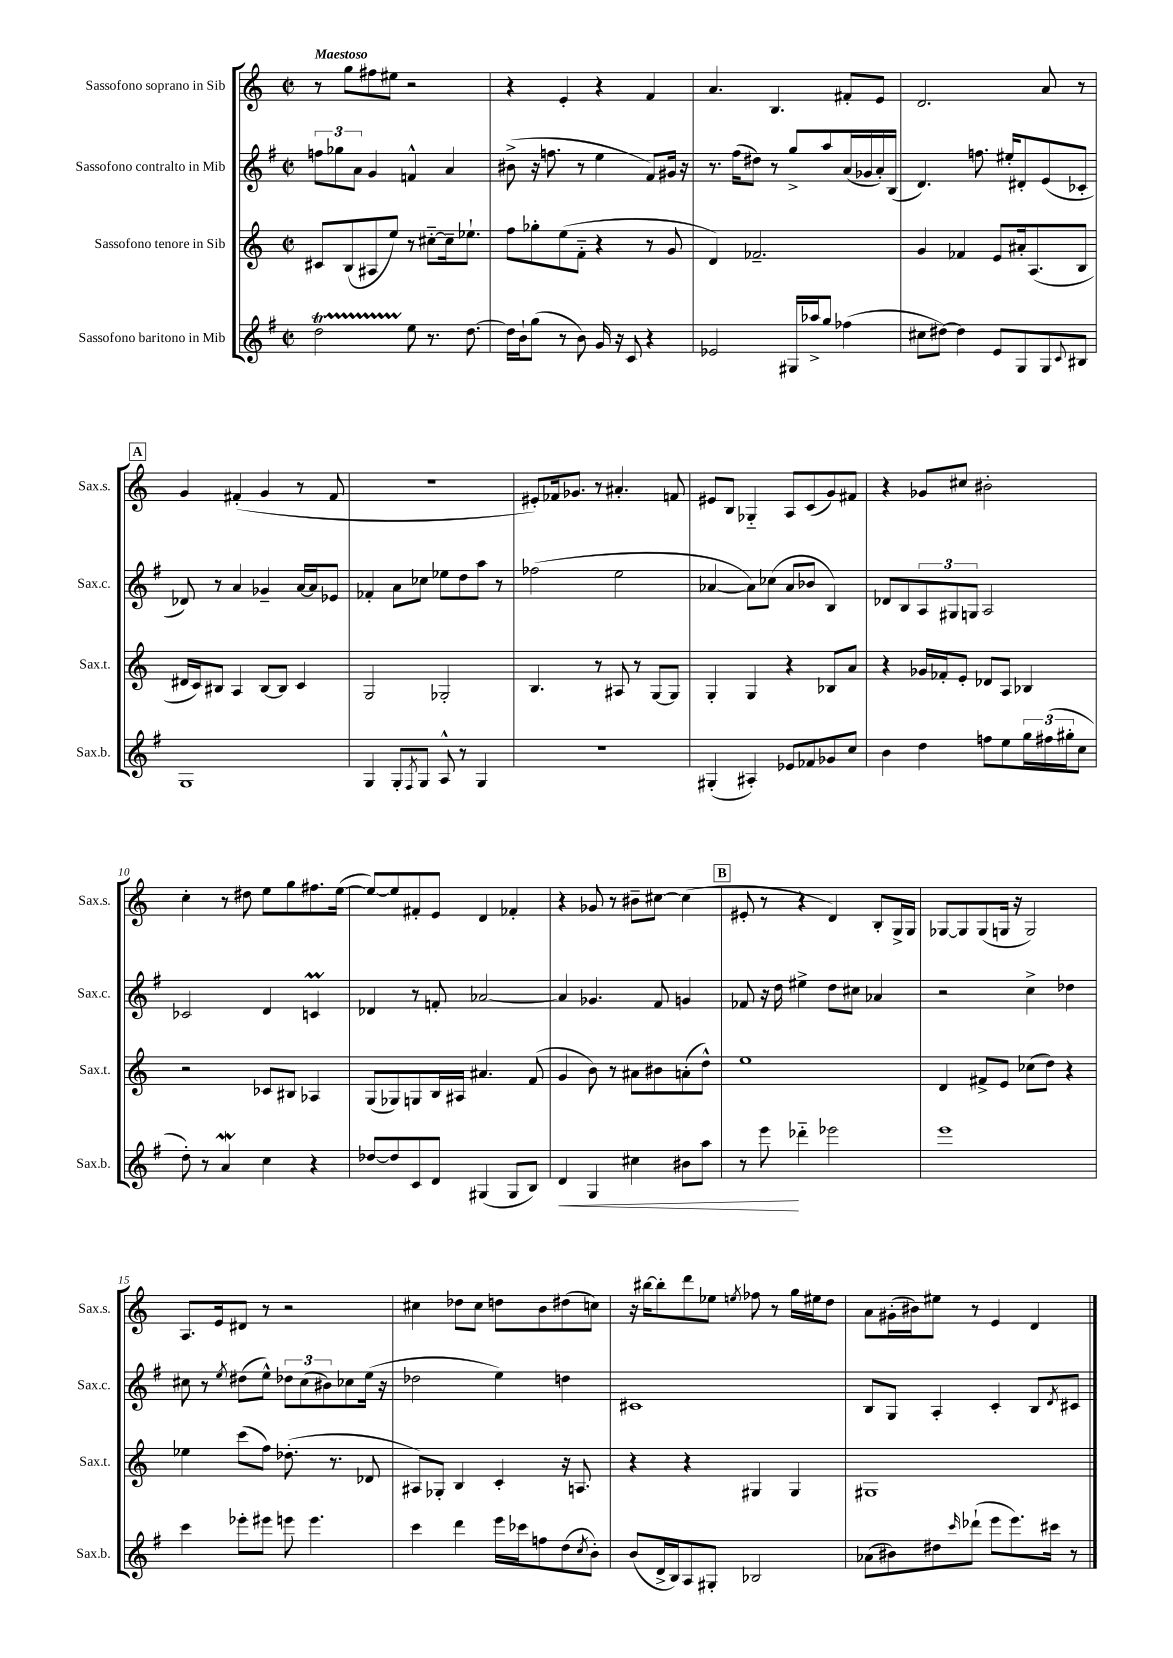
<<
\new StaffGroup <<
\new Staff = "s0" \with { instrumentName = "Sassofono soprano in Sib" shortInstrumentName = "Sax.s." } {
    \clef treble \key c \major \defaultTimeSignature \time 2/2 \tempo "Maestoso"
    r8 g''8 fis''8 eis''8 r2 |
    r4 e'4-. r4 f'4 |
    a'4. b4. fis'8-. e'8 |
    d'2. a'8 r8 |
    \mark \markup { \box "A" } g'4 fis'4-.( g'4 r8 fis'8 |
    R1 |
    eis'8-.) fes'16 ges'8. r8 ais'4.-. f'8 |
    eis'8 b8 ges4-_ a8 c'8( g'8) fis'8 |
    r4 ges'8 cis''8 bis'2-. |
    c''4-. r8 dis''8 e''8 g''8 fis''8. e''16~( |
    e''8~) e''8 fis'8-. e'8 d'4 fes'4-. |
    r4 ges'8 r8 bis'8-- cis''8~ cis''4( |
    \mark \markup { \box "B" } eis'8-. r8 r4 d'4) b8-. g16-> g16 |
    ges8~ ges8 ges8( g16 r16 g2) |
    a8. e'16 dis'8 r8 r2 |
    cis''4 des''8 cis''8 d''8 b'8 dis''8( c''8) |
    r16 bis''16~ bis''8-. d'''8 ees''8 \acciaccatura { e''8 } fes''8 r8 g''16 eis''16 d''8 |
    a'8 gis'16-.( bis'16) eis''8 r8 e'4 d'4 \bar "|." |
}
\new Staff = "s1" \with { instrumentName = "Sassofono contralto in Mib" shortInstrumentName = "Sax.c." } {
    \clef treble \key g \major \defaultTimeSignature \time 2/2
    \tuplet 3/2 { f''8 ges''8 a'8 } g'4 f'4-^ a'4 |
    bis'8->( r16 f''8. r8 e''4 fis'8) gis'16 r16 |
    r8. fis''16( dis''8) r8 g''8-> a''8 a'16( ges'16 a'16-.) b16( |
    d'4.) f''8. eis''16-. dis'8-. e'8( ces'8-. |
    \mark \markup { \box "A" } des'8) r8 a'4 ges'4-- a'16~ a'16 ees'8 |
    fes'4-. a'8 ces''8 ees''8 d''8 a''8 r8 |
    fes''2( e''2 |
    aes'4~ aes'8) ces''8( aes'8 bes'8 b4) |
    des'8 b8 \tuplet 3/2 { a8 gis8 g8 } a2 |
    ces'2 d'4 c'4\prall |
    des'4 r8 f'8-. aes'2~ |
    aes'4 ges'4. fis'8 g'4 |
    \mark \markup { \box "B" } fes'8 r16 d''16 eis''4-> d''8 cis''8 aes'4 |
    r2 c''4-> des''4 |
    cis''8 r8 \acciaccatura { e''8 } dis''8( e''8-^) \tuplet 3/2 { des''8 cis''8( bis'8) } ces''8 e''16( r16 |
    des''2 e''4) d''4 |
    cis'1 |
    b8 g8 a4-. c'4-. b8 \acciaccatura { d'8 } cis'8 \bar "|." |
}
\new Staff = "s2" \with { instrumentName = "Sassofono tenore in Sib" shortInstrumentName = "Sax.t." } {
    \clef treble \key c \major \defaultTimeSignature \time 2/2
    cis'8 b8( ais8 e''8) r8 cis''8~-_ cis''16-- ees''8.-! |
    f''8 ges''8-. e''8( f'8-_ r4 r8 g'8 |
    d'4) fes'2.-- |
    g'4 fes'4 e'8 ais'16-. a8.( b8 |
    \mark \markup { \box "A" } dis'16 c'16) bis8 a4 bis8~ bis8 c'4 |
    g2 ges2-. |
    b4. r8 ais8 r8 g8~ g8 |
    g4-. g4 r4 bes8 a'8 |
    r4 ges'16 fes'16-. e'8-. des'8 a8 bes4 |
    r2 ces'8 bis8 aes4 |
    g8( ges8) g8 b16 ais16 ais'4. f'8( |
    g'4 b'8) r8 ais'8 bis'8 a'8-.( d''8-^) |
    \mark \markup { \box "B" } e''1 |
    d'4 fis'8-> e'8 ces''8( d''8) r4 |
    ees''4 c'''8( f''8) des''8.-.( r8. des'8 |
    ais8) ges8-. b4 c'4-. r16 a8. |
    r4 r4 gis4 gis4 |
    gis1 \bar "|." |
}
\new Staff = "s3" \with { instrumentName = "Sassofono baritono in Mib" shortInstrumentName = "Sax.b." } {
    \clef treble \key g \major \defaultTimeSignature \time 2/2
    d''2\startTrillSpan e''8\stopTrillSpan r8. d''8.~ |
    d''16 b'16-! g''8( r8 b'8) g'16 r16 c'8 r4 |
    ees'2 gis16 aes''16-> g''8 fes''4( |
    cis''8 dis''8~) dis''4 e'8 g8 g8 \appoggiatura { c'8 } bis8 |
    \mark \markup { \box "A" } g1 |
    g4 g8-. \acciaccatura { fis8 } g8 a8-^ r8 g4 |
    R1 |
    gis4-.( ais4-.) ees'8 fes'8 ges'8 c''8 |
    b'4 d''4 f''8 e''8 \tuplet 3/2 { g''16 fis''16( gis''16-. } c''8 |
    d''8-.) r8 a'4\mordent c''4 r4 |
    des''8~ des''8 c'8 d'8 gis4( gis8 b8) |
    d'4\< g4 cis''4 bis'8 a''8 |
    \mark \markup { \box "B" } r8 e'''8\! des'''4-_ ees'''2 |
    e'''1 |
    c'''4 ees'''8-. eis'''8 e'''8 e'''4. |
    c'''4 d'''4 e'''16 ces'''16 f''8 d''8( \acciaccatura { c''8 } b'8-.) |
    b'8( d'16-> b16) a8 gis8-. bes2 |
    aes'8( bis'8) dis''8 \grace { c'''16 } des'''8-!( e'''8 e'''8.) cis'''16 r8 \bar "|." |
}
>>
>>
